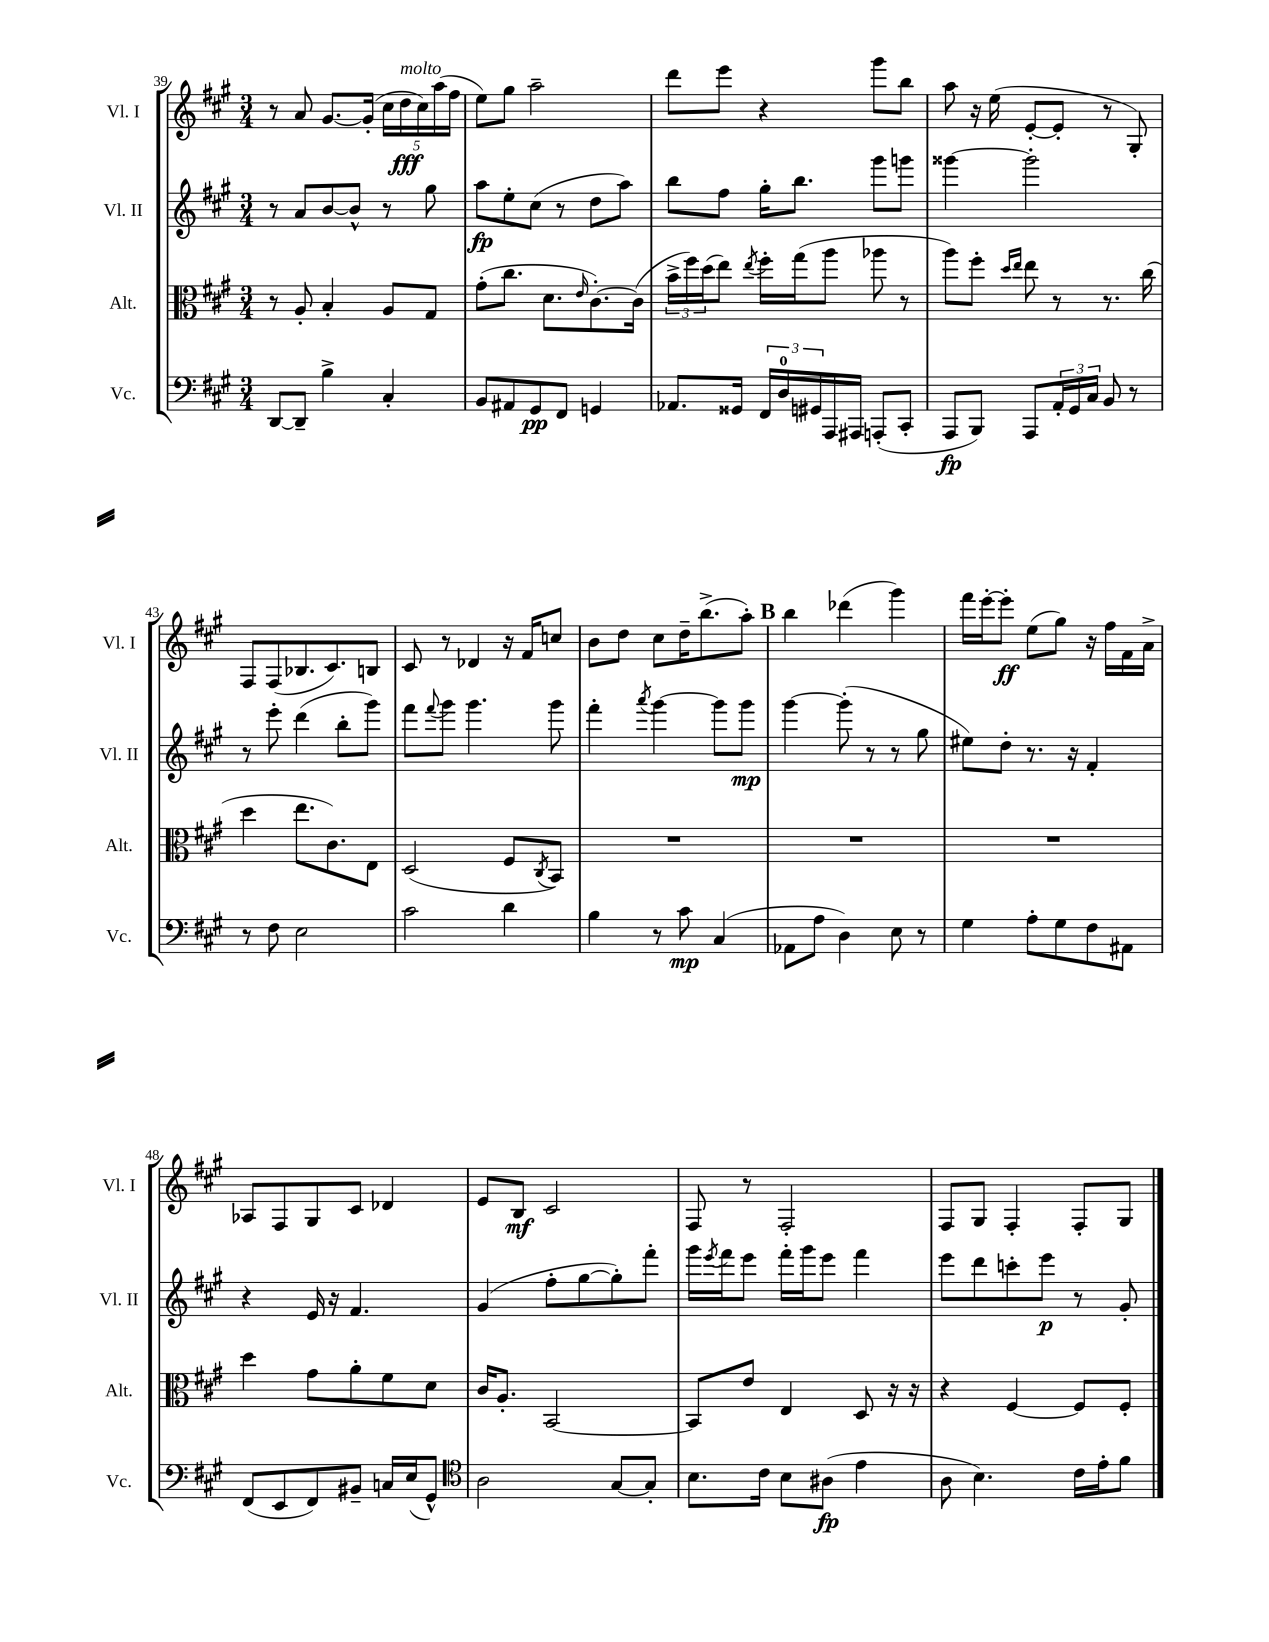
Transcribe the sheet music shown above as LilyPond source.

<<
\new StaffGroup <<
\new Staff = "s0" \with { instrumentName = "Vl. I" shortInstrumentName = "Vl. I" } {
    \clef treble \key a \major \numericTimeSignature \time 3/4
    r8 a'8 gis'8.~ gis'16-.( \tuplet 5/4 { cis''16 d''16\fff^\markup { \italic "molto" } cis''16) a''16( fis''16 } |
    e''8) gis''8 a''2-- |
    d'''8 e'''8 r4 gis'''8 b''8 |
    a''8 r16 e''16( e'8~-. e'8-. r8 gis8-.) |
    fis8 fis8( bes8. cis'8.) b8 |
    cis'8 r8 des'4 r16 fis'16 c''8 |
    b'8 d''8 cis''8 d''16-- b''8.->( a''8-.) |
    \mark \markup { \bold "B" } b''4 des'''4( gis'''4) |
    fis'''16 e'''16~-. e'''8-.\ff e''8( gis''8) r16 fis''16 fis'16 a'16-> |
    aes8 fis8 gis8 cis'8 des'4 |
    e'8 b8\mf cis'2 |
    fis8 r8 fis2-. |
    fis8 gis8 fis4-. fis8-. gis8 \bar "|." |
}
\new Staff = "s1" \with { instrumentName = "Vl. II" shortInstrumentName = "Vl. II" } {
    \clef treble \key a \major \numericTimeSignature \time 3/4
    r8 a'8 b'8~ b'8-^ r8 gis''8 |
    a''8\fp e''8-. cis''8( r8 d''8 a''8) |
    b''8 fis''8 gis''16-. b''8. gis'''8 g'''8 |
    gisis'''4~ gisis'''2-. |
    r8 e'''8-. d'''4( b''8-. gis'''8) |
    fis'''8 \appoggiatura { fis'''8 } gis'''8 gis'''4. gis'''8 |
    fis'''4-. \acciaccatura { a'''8 } gis'''4~ gis'''8 gis'''8\mp |
    \mark \markup { \bold "B" } gis'''4~ gis'''8-.( r8 r8 gis''8 |
    eis''8) d''8-. r8. r16 fis'4-. |
    r4 e'16 r16 fis'4. |
    gis'4( fis''8-. gis''8~ gis''8-.) fis'''8-. |
    gis'''16 \acciaccatura { e'''8 } fis'''16 e'''8 fis'''16-. gis'''16 e'''8 fis'''4 |
    e'''8 d'''8 c'''8-. e'''8\p r8 gis'8-. \bar "|." |
}
\new Staff = "s2" \with { instrumentName = "Alt." shortInstrumentName = "Alt." } {
    \clef alto \key a \major \numericTimeSignature \time 3/4
    r8 a8-. b4-. a8 gis8 |
    gis'8-.( cis''8. d'8. \grace { e'16 } cis'8.~-.) cis'16( |
    \tuplet 3/2 { b'16-> fis''16) d''16( } e''8) \acciaccatura { e''8 } fis''16-. gis''16( a''8 aes''8 r8 |
    a''8) fis''8-. \grace { d''16 e''16 } e''8 r8 r8. cis''16( |
    d''4 e''8. cis'8.) e8 |
    d2( fis8 \acciaccatura { cis8 } b,8) |
    R2. |
    \mark \markup { \bold "B" } R2. |
    R2. |
    d''4 gis'8 a'8-. fis'8 d'8 |
    cis'16 a8.-. b,2~ |
    b,8 e'8 e4 d8 r16 r16 |
    r4 fis4~ fis8 fis8-. \bar "|." |
}
\new Staff = "s3" \with { instrumentName = "Vc." shortInstrumentName = "Vc." } {
    \clef bass \key a \major \numericTimeSignature \time 3/4
    d,8~ d,8-- b4-> cis4-. |
    b,8 ais,8 gis,8\pp fis,8 g,4 |
    aes,8. gisis,16 \tuplet 3/2 { fis,16 d16-0 gis,16 } a,,16 ais,,16 a,,8-.( cis,8-. |
    a,,8\fp b,,8) a,,8 \tuplet 3/2 { a,16-. gis,16 cis16 } b,8 r8 |
    r8 fis8 e2 |
    cis'2 d'4 |
    b4 r8 cis'8\mp cis4( |
    \mark \markup { \bold "B" } aes,8 a8 d4) e8 r8 |
    gis4 a8-. gis8 fis8 ais,8 |
    fis,8( e,8 fis,8) bis,8-- c16 e16( gis,8-^) |
    \clef tenor a2 gis8~ gis8-. |
    b8. cis'16 b8 ais8\fp( e'4 |
    a8 b4.) cis'16 e'16-. fis'8 \bar "|." |
}
>>
>>
\layout { \context { \Score currentBarNumber = #39 } }
